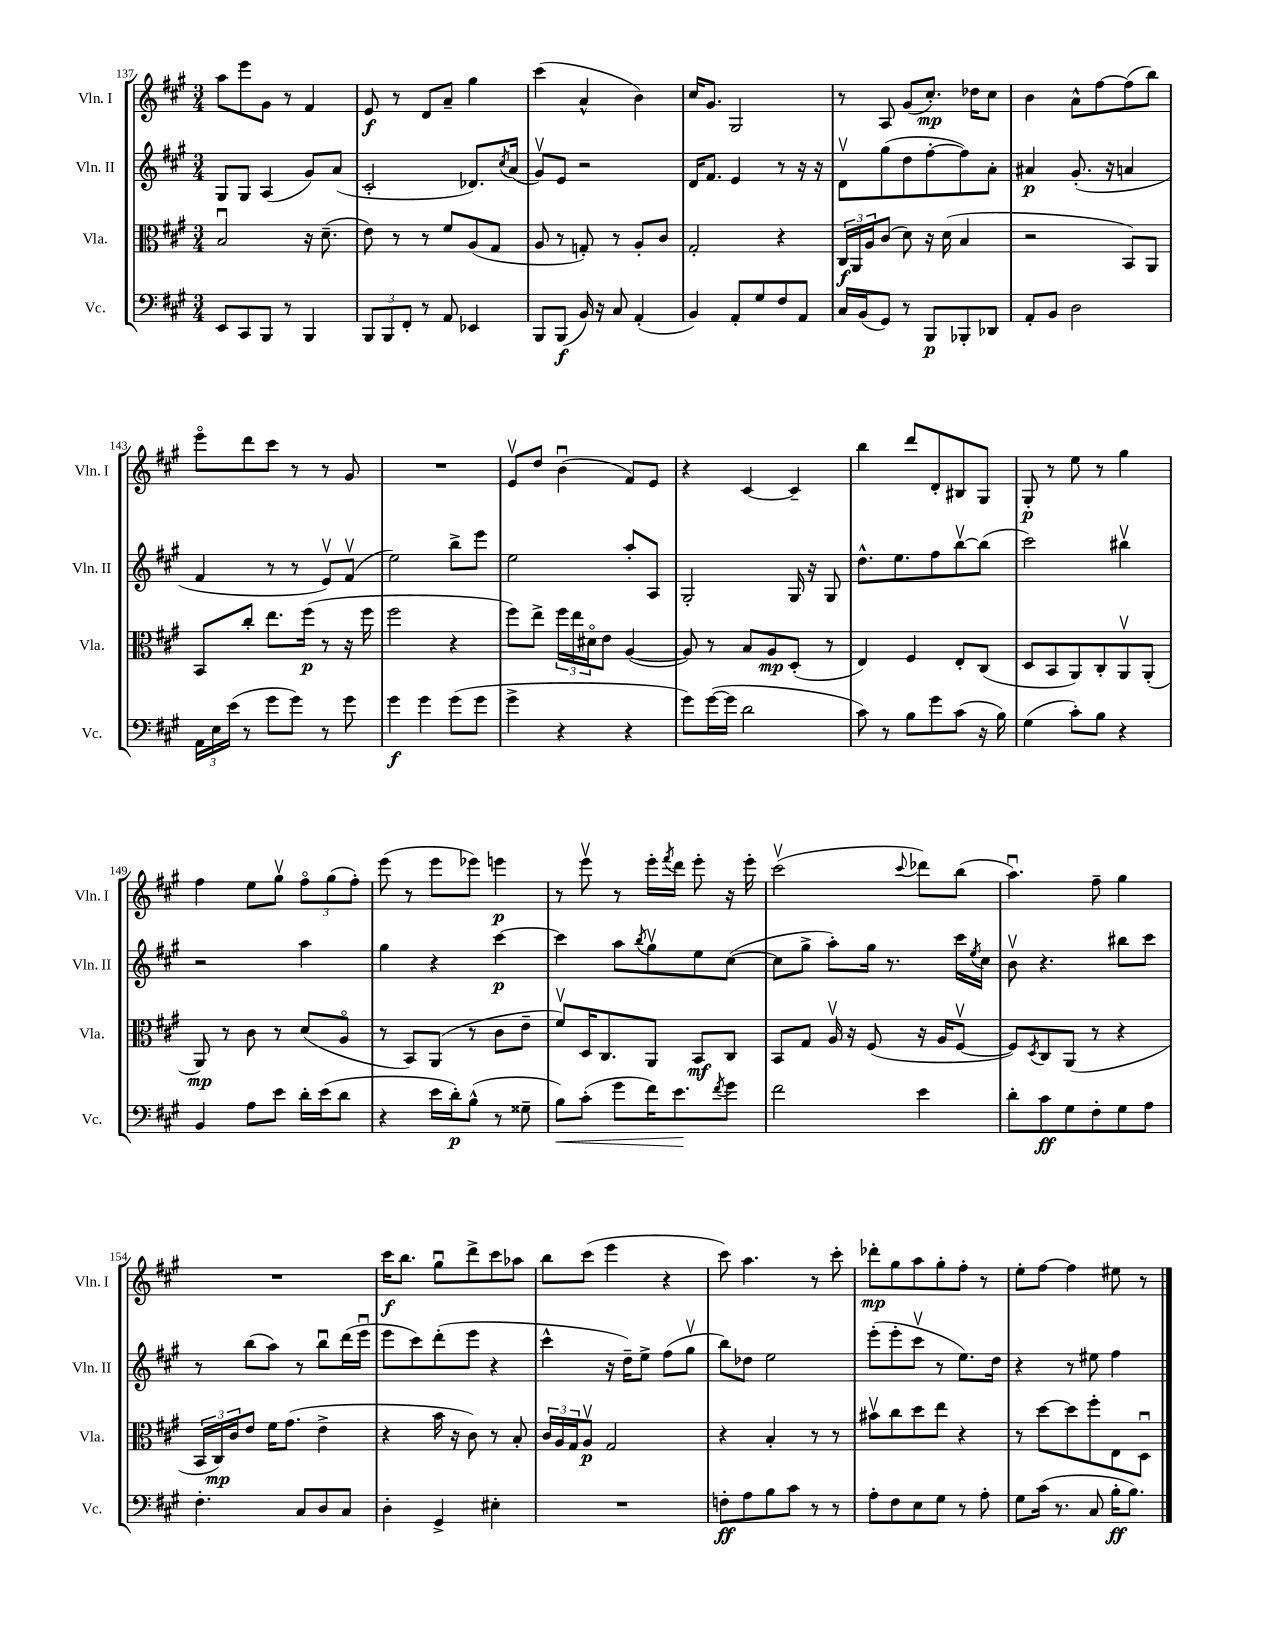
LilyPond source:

<<
\new StaffGroup <<
\new Staff = "s0" \with { instrumentName = "Vln. I" shortInstrumentName = "Vln. I" } {
    \clef treble \key a \major \numericTimeSignature \time 3/4
    a''8 e'''8 gis'8 r8 fis'4 |
    e'8\f r8 d'8 a'8-- gis''4 |
    cis'''4( a'4-^ b'4) |
    cis''16 gis'8. gis2 |
    r8 a8 gis'8( cis''8.-.\mp) des''16 cis''8 |
    b'4 a'8-^ fis''8~ fis''8( b''8) |
    e'''8\flageolet d'''8 cis'''8 r8 r8 gis'8 |
    R2. |
    e'8\upbow d''8 b'4\downbow( fis'8) e'8 |
    r4 cis'4~ cis'4-- |
    b''4 d'''8 d'8-. bis8 gis8 |
    gis8-.\p r8 e''8 r8 gis''4 |
    fis''4 e''8 gis''8\upbow \tuplet 3/2 { fis''8\flageolet gis''8( fis''8-.) } |
    e'''8( r8 e'''8 ees'''8) e'''4\p |
    r8 e'''8\upbow r8 e'''16-. \acciaccatura { fis'''8 } d'''16 e'''8-. r16 e'''16-. |
    cis'''2\upbow( \appoggiatura { cis'''8 } des'''8) b''8( |
    a''4.\downbow) fis''8-- gis''4 |
    R2. |
    cis'''16\f b''8. gis''8\downbow d'''8-> cis'''8 aes''8 |
    b''8 cis'''8( e'''4 r4 |
    cis'''8) a''4. r8 cis'''8-. |
    des'''8-.\mp gis''8 a''8 gis''8-. fis''8-. r8 |
    e''8-. fis''8~ fis''4 eis''8 r8 \bar "|." |
}
\new Staff = "s1" \with { instrumentName = "Vln. II" shortInstrumentName = "Vln. II" } {
    \clef treble \key a \major \numericTimeSignature \time 3/4
    gis8 gis8 a4( gis'8) a'8( |
    cis'2-. des'8.) \acciaccatura { cis''8 } a'16( |
    gis'8\upbow) e'8 r2 |
    d'16 fis'8. e'4 r8 r16 r16 |
    d'8\upbow gis''8( d''8 fis''8~-. fis''8) a'8-. |
    ais'4\p gis'8.-.( r16 a'4 |
    fis'4 r8 r8 e'8\upbow) fis'8\upbow( |
    e''2) b''8-> e'''8 |
    e''2 a''8-. a8 |
    gis2-. gis16 r16 gis8 |
    d''8.-^ e''8. fis''8 b''8~\upbow b''8( |
    cis'''2) bis''4\upbow |
    r2 a''4 |
    gis''4 r4 cis'''4~\p |
    cis'''4 a''8 \acciaccatura { b''8 } gis''8\upbow e''8 cis''8~( |
    cis''8 gis''8-> a''8-.) gis''16 r8. cis'''16 \acciaccatura { e''8 } cis''16 |
    b'8\upbow r4. bis''8 cis'''8 |
    r8 b''8( a''8) r8 b''8\downbow d'''16( e'''16\downbow |
    e'''8 cis'''8) d'''8-.( e'''8 r4 |
    cis'''4-^ r16 d''16--) e''8-> fis''8( gis''8\upbow |
    b''8) des''8 e''2 |
    e'''8-.( e'''8-. cis'''8\upbow r8 e''8.) d''16 |
    r4 r8 eis''8 fis''4 \bar "|." |
}
\new Staff = "s2" \with { instrumentName = "Vla." shortInstrumentName = "Vla." } {
    \clef alto \key a \major \numericTimeSignature \time 3/4
    b2\downbow r16 d'8.--( |
    e'8) r8 r8 fis'8 a8( gis8 |
    a8 r8 g8-.) r8 a8-. cis'8 |
    gis2-. r4 |
    \tuplet 3/2 { cis16\f a,16 a16 } cis'8( d'8) r16 d'16( b4 |
    r2 b,8) a,8 |
    b,8 cis''8-. e''8. fis''16\p( r8 r16 fis''16 |
    fis''2 r4 |
    fis''8) e''8-> \tuplet 3/2 { fis''16 e''16 dis'16\flageolet } e'8 a4~( |
    a8) r8 b8 a8\mp d8-.( r8 |
    e4) fis4 e8-. cis8( |
    d8 b,8 a,8) cis8-. a,8\upbow a,8-.( |
    a,8\mp) r8 cis'8 r8 d'8( a8\flageolet |
    r8 b,8) a,8( r8 cis'8 e'8-- |
    fis'8\upbow) d16 cis8. a,8 b,8\mf cis8 |
    b,8 gis8 a16\upbow r16 fis8( r16 a16 fis8~\upbow |
    fis8) \acciaccatura { d8 } cis8 a,8( r8 r4 |
    \tuplet 3/2 { b,16 cis16\mp) cis'16 } e'8 fis'16 gis'8.( e'4-> |
    r4 b'16 r16 cis'8) r8 b8-. |
    \tuplet 3/2 { cis'16 a16 gis16 } a8\upbow\p gis2 |
    r4 b4-. r8 r8 |
    bis'8\upbow cis''8 d''8 e''8 r4 |
    r8 d''8~ d''8 fis''8-. e8 d8\downbow \bar "|." |
}
\new Staff = "s3" \with { instrumentName = "Vc." shortInstrumentName = "Vc." } {
    \clef bass \key a \major \numericTimeSignature \time 3/4
    e,8 cis,8 b,,8 r8 b,,4 |
    \tuplet 3/2 { b,,8 b,,8 fis,8-. } r8 a,8 ees,4 |
    b,,8 b,,8\f( b,16) r16 cis8 a,4-.( |
    b,4) a,8-. gis8 fis8 a,8 |
    cis16 b,16( gis,8) r8 b,,8\p bes,,8-. des,8 |
    a,8-. b,8 d2 |
    \tuplet 3/2 { a,16 e16 e'16( } r8 gis'8 gis'8) r8 gis'8 |
    gis'4\f gis'4 gis'8( gis'8 |
    gis'4-> r4 r4 |
    gis'8) gis'16~( gis'16 d'2 |
    cis'8) r8 b8 gis'8 cis'8( r16 b16) |
    gis4( cis'8-.) b8 r4 |
    b,4 a8 e'8 d'16-. e'16( d'8 |
    r4 e'16 d'16-.\p) b8-^( r8 gisis8-- |
    b8\<) cis'8-.( gis'8 fis'16) e'8.\! \acciaccatura { fis'8 } gis'8 |
    fis'2 e'4 |
    d'8-. cis'8\ff gis8 fis8-. gis8 a8 |
    fis4.-. cis8 d8 cis8 |
    d4-. gis,4-> eis4-. |
    R2. |
    f8-.\ff a8 b8 cis'8 r8 r8 |
    a8-. fis8 e8 gis8 r8 a8-. |
    gis8 cis'16( r8. cis8 b16-.\ff b8.) \bar "|." |
}
>>
>>
\layout { \context { \Score currentBarNumber = #137 } }
